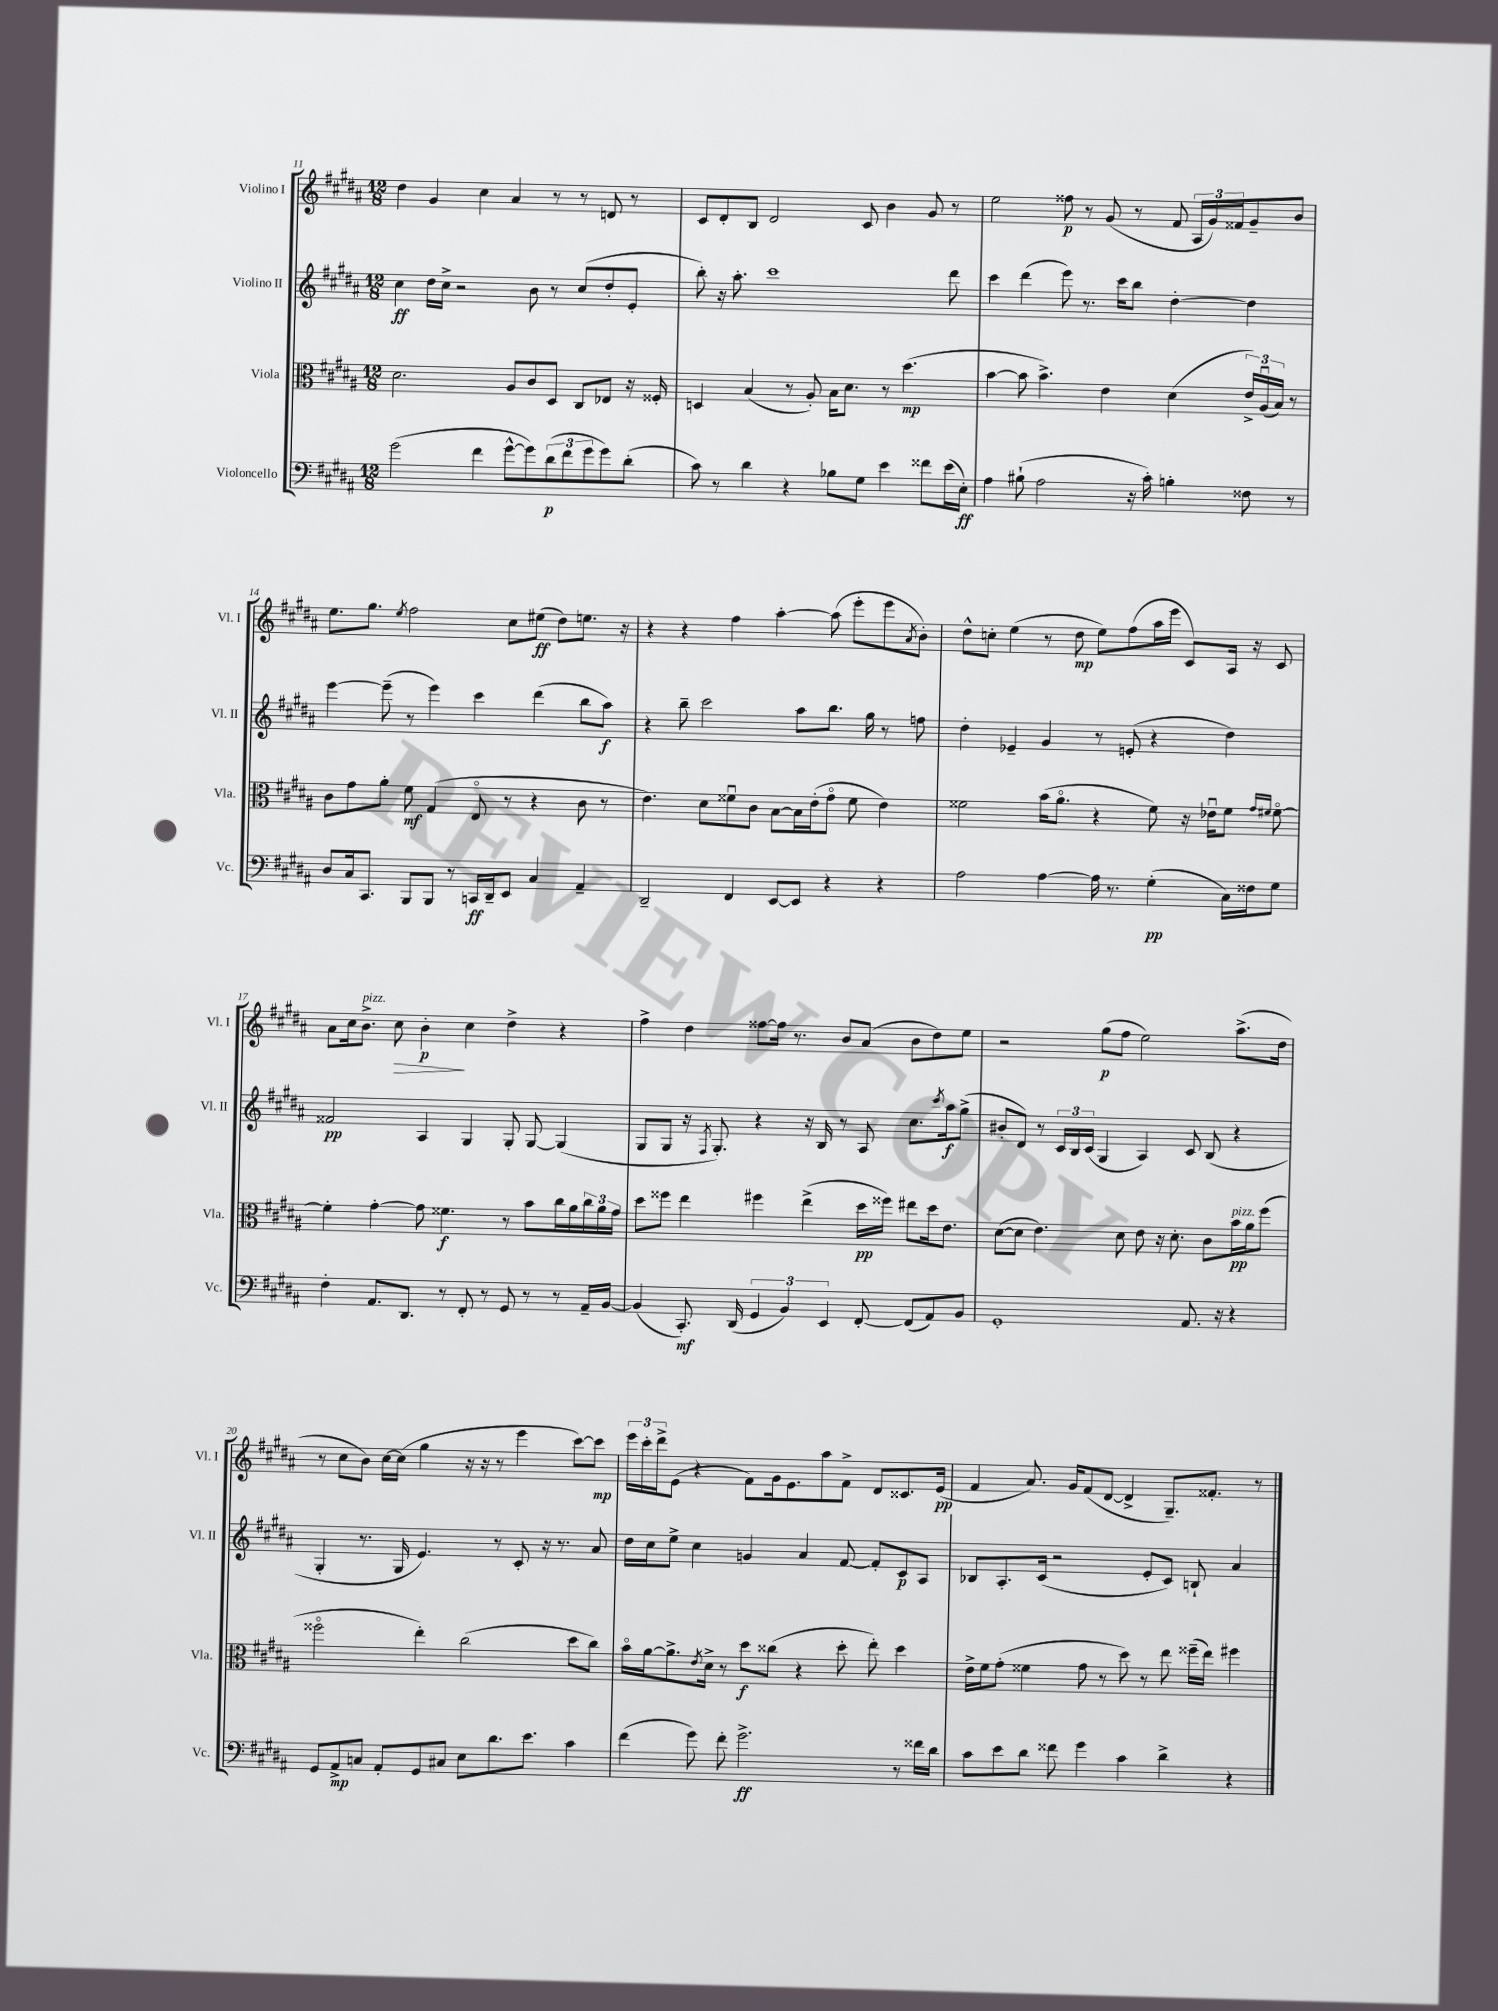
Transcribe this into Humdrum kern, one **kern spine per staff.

**kern	**dynam	**kern	**dynam	**kern	**dynam	**kern	**dynam
*part4	*part4	*part3	*part3	*part2	*part2	*part1	*part1
*staff4	*staff4	*staff3	*staff3	*staff2	*staff2	*staff1	*staff1
*I"Violoncello	*	*I"Viola	*	*I"Violino II	*	*I"Violino I	*
*I'Vc.	*	*I'Vla.	*	*I'Vl. II	*	*I'Vl. I	*
*clefF4	*	*clefC3	*	*clefG2	*	*clefG2	*
*k[f#c#g#d#a#]	*	*k[f#c#g#d#a#]	*	*k[f#c#g#d#a#]	*	*k[f#c#g#d#a#]	*
*M12/8	*	*M12/8	*	*M12/8	*	*M12/8	*
=11	=11	=11	=11	=11	=11	=11	=11
(2g#\	.	2.d#\	.	4cc#\	ff	4dd#\	.
.	.	.	.	16dd#\LL	.	4g#/	.
.	.	.	.	16cc#^\JJ	.	.	.
.	.	.	.	2r	.	.	.
4f#\	.	.	.	.	.	4cc#\	.
[8g#^^\L	.	8A#/L	.	.	.	4a#/	.
8g#\])	.	8c#/	.	8b\	.	.	.
(12d#\	p	8D#/J	.	8r	.	8r	.
12f#\	.	.	.	.	.	.	.
.	.	8C#/L	.	(8cc#/L	.	8r	.
12g#\	.	.	.	.	.	.	.
8g#\)	.	8E-X/J	.	8dd#'/	.	8dn/	.
(8d#'\J	.	16r	.	8e'/J	.	8r	.
.	.	16F##X'/	.	.	.	.	.
=12	=12	=12	=12	=12	=12	=12	=12
8c#\)	.	4Dn/	.	8bb'\)	.	8c#/L	.
8r	.	.	.	16r	.	8d#'/	.
.	.	.	.	8.aa#'\	.	.	.
4d#\	.	(4B/	.	.	.	8B/J	.
.	.	.	.	1ccc#	.	2d#/	.
4r	.	8r	.	.	.	.	.
.	.	8A#'/)	.	.	.	.	.
8B-X\L	.	16B\KL	.	.	.	.	.
.	.	8.d#\J	.	.	.	.	.
8G#\J	.	.	.	.	.	8c#/	.
4e\	.	8r	.	.	.	4b\	.
.	.	(4.dd#\	mp	.	.	.	.
8f##X\L	.	.	.	.	.	8g#/	.
(16e\L	.	.	.	8ddd#\	.	8r	.
16E'\JJ)	ff	.	.	.	.	.	.
=13	=13	=13	=13	=13	=13	=13	=13
4A#\	.	[4b\	.	4ccc#\	.	2ee\	.
(8B#X`\	.	8b\]	.	(4ddd#\	.	.	.
2A#\	.	4.b^\)	.	.	.	.	.
.	.	.	.	8eee\)	.	8ff##X\	p
.	.	.	.	8.r	.	8r	.
.	.	4e\	.	.	.	(8g#/	.
.	.	.	.	16ccc#\KL	.	.	.
16r	.	.	.	8bb\J	.	8r	.
16c#'\)	.	.	.	.	.	.	.
4Bn'\	.	(4d#\	.	[4dd#'\	.	8f#/	.
.	.	.	.	.	.	24A#/LL	.
.	.	.	.	.	.	24g#/)	.
.	.	.	.	.	.	24f##X/J	.
8F##X\	.	24e^/LL)	.	4dd#\]	.	8g#~/	.
.	.	(24A#u/	.	.	.	.	.
.	.	24B/JJ)	.	.	.	.	.
8r	.	8r	.	.	.	8b/J	.
!!LO:LB:g=z
=14	=14	=14	=14	=14	=14	=14	=14
8D#/L	.	8c#\L	.	[4eee\	.	8.ee\L	.
16C#/k	.	8g#\	.	.	.	.	.
8.CC#/J	.	.	.	.	.	8.gg#\J	.
.	.	8a#'\J	.	(8eee~\]	.	.	.
.	.	.	.	.	.	8qee/	.
8BBB/L	.	8f#\	mf	8r	.	2ff#\	.
8BBB/J	.	(4G#/	.	4eee\)	.	.	.
8r	.	.	.	.	.	.	.
16CCn/LL	ff	8E/	.	4ccc#\	.	.	.
16DD#~/J	.	.	.	.	.	.	.
8EE/J	.	8r	.	.	.	8cc#\L	.
4C#/	.	4r	.	(4ddd#\	.	(8ee#X\J	ff
.	.	.	.	.	.	8dd#\L)	.
4AA#~/	.	8c#\	.	8bb\L	.	8.een\J	.
.	.	8r	.	8aa#\J)	f	.	.
.	.	.	.	.	.	16r	.
=15	=15	=15	=15	=15	=15	=15	=15
2DD#~/	.	4.e\)	.	4r	.	4r	.
.	.	.	.	8bb~\	.	4r	.
.	.	8d#\L	.	2ccc#\	.	.	.
4FF#/	.	8f##Xu\	.	.	.	4ff#\	.
.	.	8c#\J	.	.	.	.	.
[8EE/L	.	[8B\L	.	.	.	[4aa#'\	.
8EE/J]	.	16B\L]	.	8aa#\L	.	.	.
.	.	(16e'\J	.	.	.	.	.
4r	.	8g#\J	.	8.bb\J	.	(8aa#\]	.
.	.	8f##\	.	.	.	8eee'\L	.
.	.	.	.	16gg#\	.	.	.
4r	.	4e\)	.	8r	.	8eee\	.
.	.	.	.	.	.	8qa#/	.
.	.	.	.	8ffn\	.	8b'\J)	.
=16	=16	=16	=16	=16	=16	=16	=16
2A#\	.	2f##X\	.	4dd#'\	.	8dd#^^\L	.
.	.	.	.	.	.	8ccn'\J	.
.	.	.	.	4e-X~/	.	(4ee\	.
[4A#\	.	(16b\KL	.	4g#/	.	8r	.
.	.	8.a#\J	.	.	.	.	.
.	.	.	.	.	.	8dd#\	mp
16A#\]	.	4r	.	8r	.	8ee\L)	.
8.r	.	.	.	.	.	.	.
.	.	.	.	(8en'/	.	(8ff#\	.
(4G#'\	pp	8f##\)	.	4r	.	16aa#\L	.
.	.	.	.	.	.	16eee\JJ	.
.	.	16r	.	.	.	8c#/L)	.
.	.	16e-Xu\KL	.	.	.	.	.
16C#\LL)	.	8f##\J	.	4dd#\)	.	16A#/Jk	.
16F##X\J	.	.	.	.	.	16r	.
.	.	16qqg#/LL	.	.	.	.	.
.	.	16qqf#X/JJ	.	.	.	.	.
8G#\J	.	[8f#\	.	.	.	8c#/	.
!!LO:LB:g=z
=17	=17	=17	=17	=17	=17	=17	=17
4F#'\	.	4f#'\]	.	2f##X/	pp	8a#\L	.
.	.	.	.	.	.	16cc#\k	.
!	!	!	!	!	!	!LO:TX:a:i:t=pizz.	!
.	.	.	.	.	.	8.b^\J	.
8.AA#/L	.	[4g#'\	.	.	.	.	.
!	!	!	!	!	!	!	!LO:HP:b
.	.	.	.	.	.	8cc#\	>
8.DD#/J	.	.	.	.	.	.	.
.	.	8g#\]	.	4A#/	.	4b'\	p
8r	.	4.f##X\	f	.	.	.	.
8FF#'/	.	.	.	4G#/	.	4cc#\	]
8r	.	.	.	.	.	.	.
8GG#/	.	8r	.	8G#'/	.	4dd#^\	.
8r	.	8b\L	.	[8G#/	.	.	.
8r	.	16cc#\L	.	(4G#/]	.	4r	.
.	.	16a#\	.	.	.	.	.
16AA#~/LL	.	24cc#\	.	.	.	.	.
.	.	24a#\	.	.	.	.	.
[16BB/JJ	.	.	.	.	.	.	.
.	.	24g#\JJ	.	.	.	.	.
=18	=18	=18	=18	=18	=18	=18	=18
(4BB/]	.	8dd#\L	.	8G#/L	.	4ff#^\	.
.	.	8ff##X\J	.	8G#/J	.	.	.
8.CC#'/)	mf	4ee\	.	16r	.	4dd#\	.
.	.	.	.	8qF#/	.	.	.
.	.	.	.	8.G#'/)	.	.	.
(16DD#/	.	.	.	.	.	.	.
6GG#/	.	4ff#X\	.	4r	.	[8ff##X\L	.
.	.	.	.	.	.	16ff##\Jk]	.
6BB/)	.	.	.	.	.	.	.
.	.	.	.	.	.	8.r	.
.	.	(4ee^\	.	16r	.	.	.
.	.	.	.	16B/	.	.	.
6EE/	.	.	.	.	.	.	.
.	.	.	.	8r	.	8b/L	.
[8FF#'/	.	16dd#\LL	pp	8A#/	.	(8a#/J	.
.	.	16ff##X\JJ)	.	.	.	.	.
(8FF#/L]	.	8ee#X\L	.	8.cc#\L	.	8b\L	.
8AA#/)	.	16dd#\k	.	.	.	8dd#\)	.
.	.	.	.	8qccc#/	.	.	.
.	.	8.e\J	.	16aa#\k	f	.	.
8BB/J	.	.	.	(8gg#^\J	.	8ee\J	.
=19	=19	=19	=19	=19	=19	=19	=19
1GG#'	.	([8d#\L	.	8b#X'/L	.	2r	.
.	.	8d#\J]	.	8d#/J)	.	.	.
.	.	4.e\)	.	8r	.	.	.
.	.	.	.	24c#/LL	.	.	.
.	.	.	.	24B/	.	.	.
.	.	.	.	(24c#/JJ	.	.	.
.	.	.	.	4G#/	.	(8gg#\L	p
.	.	8d#\	.	.	.	8ff#\J	.
.	.	8e\	.	4A#/)	.	2ee\)	.
.	.	16r	.	.	.	.	.
.	.	8.d#'\	.	.	.	.	.
8.AA#/	.	.	.	8c#/	.	.	.
.	.	8c#\L	.	(8B/	.	.	.
16r	.	.	.	.	.	.	.
!	!	!LO:TX:a:i:t=pizz.	!	!	!	!	!
4r	.	16b\L	pp	4r	.	(8.aa#^\L	.
.	.	16a#\J	.	.	.	.	.
.	.	(8ff#\J	.	.	.	.	.
.	.	.	.	.	.	16dd#\Jk	.
!!LO:LB:g=z
=20	=20	=20	=20	=20	=20	=20	=20
8GG#/L	.	2ff##X\	.	4G#'/	.	8r	.
8AA#^/	mp	.	.	.	.	8cc#\L	.
8Cn/J	.	.	.	8.r	.	8b\J)	.
8AA#'/L	.	.	.	.	.	[16cc#\LL	.
.	.	.	.	16G#/	.	(16cc#\JJ]	.
8GG#/	.	4ee'\)	.	4.e/)	.	4gg#\	.
8C#X/J	.	.	.	.	.	.	.
8E\L	.	(2cc#\	.	.	.	16r	.
.	.	.	.	.	.	16r	.
8.d#\	.	.	.	8r	.	8r	.
.	.	.	.	8c#'/	.	4eee\	.
8.e\J	.	.	.	.	.	.	.
.	.	.	.	16r	.	.	.
.	.	.	.	8.r	.	.	.
4c#\	.	8dd#\L	.	.	.	[8ccc#\L)	.
.	.	8cc#\J)	.	8a#/	.	8ccc#\J]	mp
=21	=21	=21	=21	=21	=21	=21	=21
(4f#\	.	16b\LL	.	16dd#\LL	.	24eee\LL	.
.	.	.	.	.	.	24ccc#'\	.
.	.	[16a#\J	.	16cc#\J	.	.	.
.	.	.	.	.	.	24ddd#^\J	.
.	.	8.a#^\]	.	8ee^\J	.	(8e\J	.
8g#\)	.	.	.	4cc#\	.	4r	.
.	.	8qe/	.	.	.	.	.
.	.	16d#^\Jk	.	.	.	.	.
8f#'\	.	8r	.	.	.	.	.
2.g#^\	ff	8dd#\L	f	4gn/	.	8f#\L)	.
.	.	(8cc##X\J	.	.	.	16g#\k	.
.	.	.	.	.	.	8.e\	.
.	.	4r	.	4a#/	.	.	.
.	.	.	.	.	.	8aa#\	.
.	.	8dd#'\	.	[8f#/	.	8f#^\J	.
.	.	8ee'\)	.	8f#'/L]	.	8d#/L	.
8r	.	4dd#\	.	8c#/	p	8.c##X/	.
16f##X\LL	.	.	.	8A#/J	.	.	.
16d#\JJ	.	.	.	.	.	(16e/Jk	pp
=22	=22	=22	=22	=22	=22	=22	=22
8c#\L	.	16e^\LL	.	8B-X/L	.	4f#/	.
.	.	16f#\J	.	.	.	.	.
8e\	.	(8g#'\J	.	8.A#'/	.	.	.
8d#\J	.	4f##X\	.	.	.	8.a#/)	.
.	.	.	.	(16c#/Jk	.	.	.
8f##X\	.	.	.	2r	.	.	.
.	.	.	.	.	.	16g#/KL	.
4g#\	.	8g#\	.	.	.	(8f#/	.
.	.	8r	.	.	.	[8d#/J	.
4c#\	.	8dd#\)	.	.	.	4d#^/]	.
.	.	8r	.	8e'/L	.	.	.
4d#^\	.	8ee\	.	8c#/J)	.	8.G#~/L)	.
.	.	(16ff##X~\LL	.	8Bn`/	.	.	.
.	.	16ee\JJ)	.	.	.	8.f##X'/J	.
4r	.	4ff#X\	.	4a#/	.	.	.
.	.	.	.	.	.	8r	.
==	==	==	==	==	==	==	==
*-	*-	*-	*-	*-	*-	*-	*-
